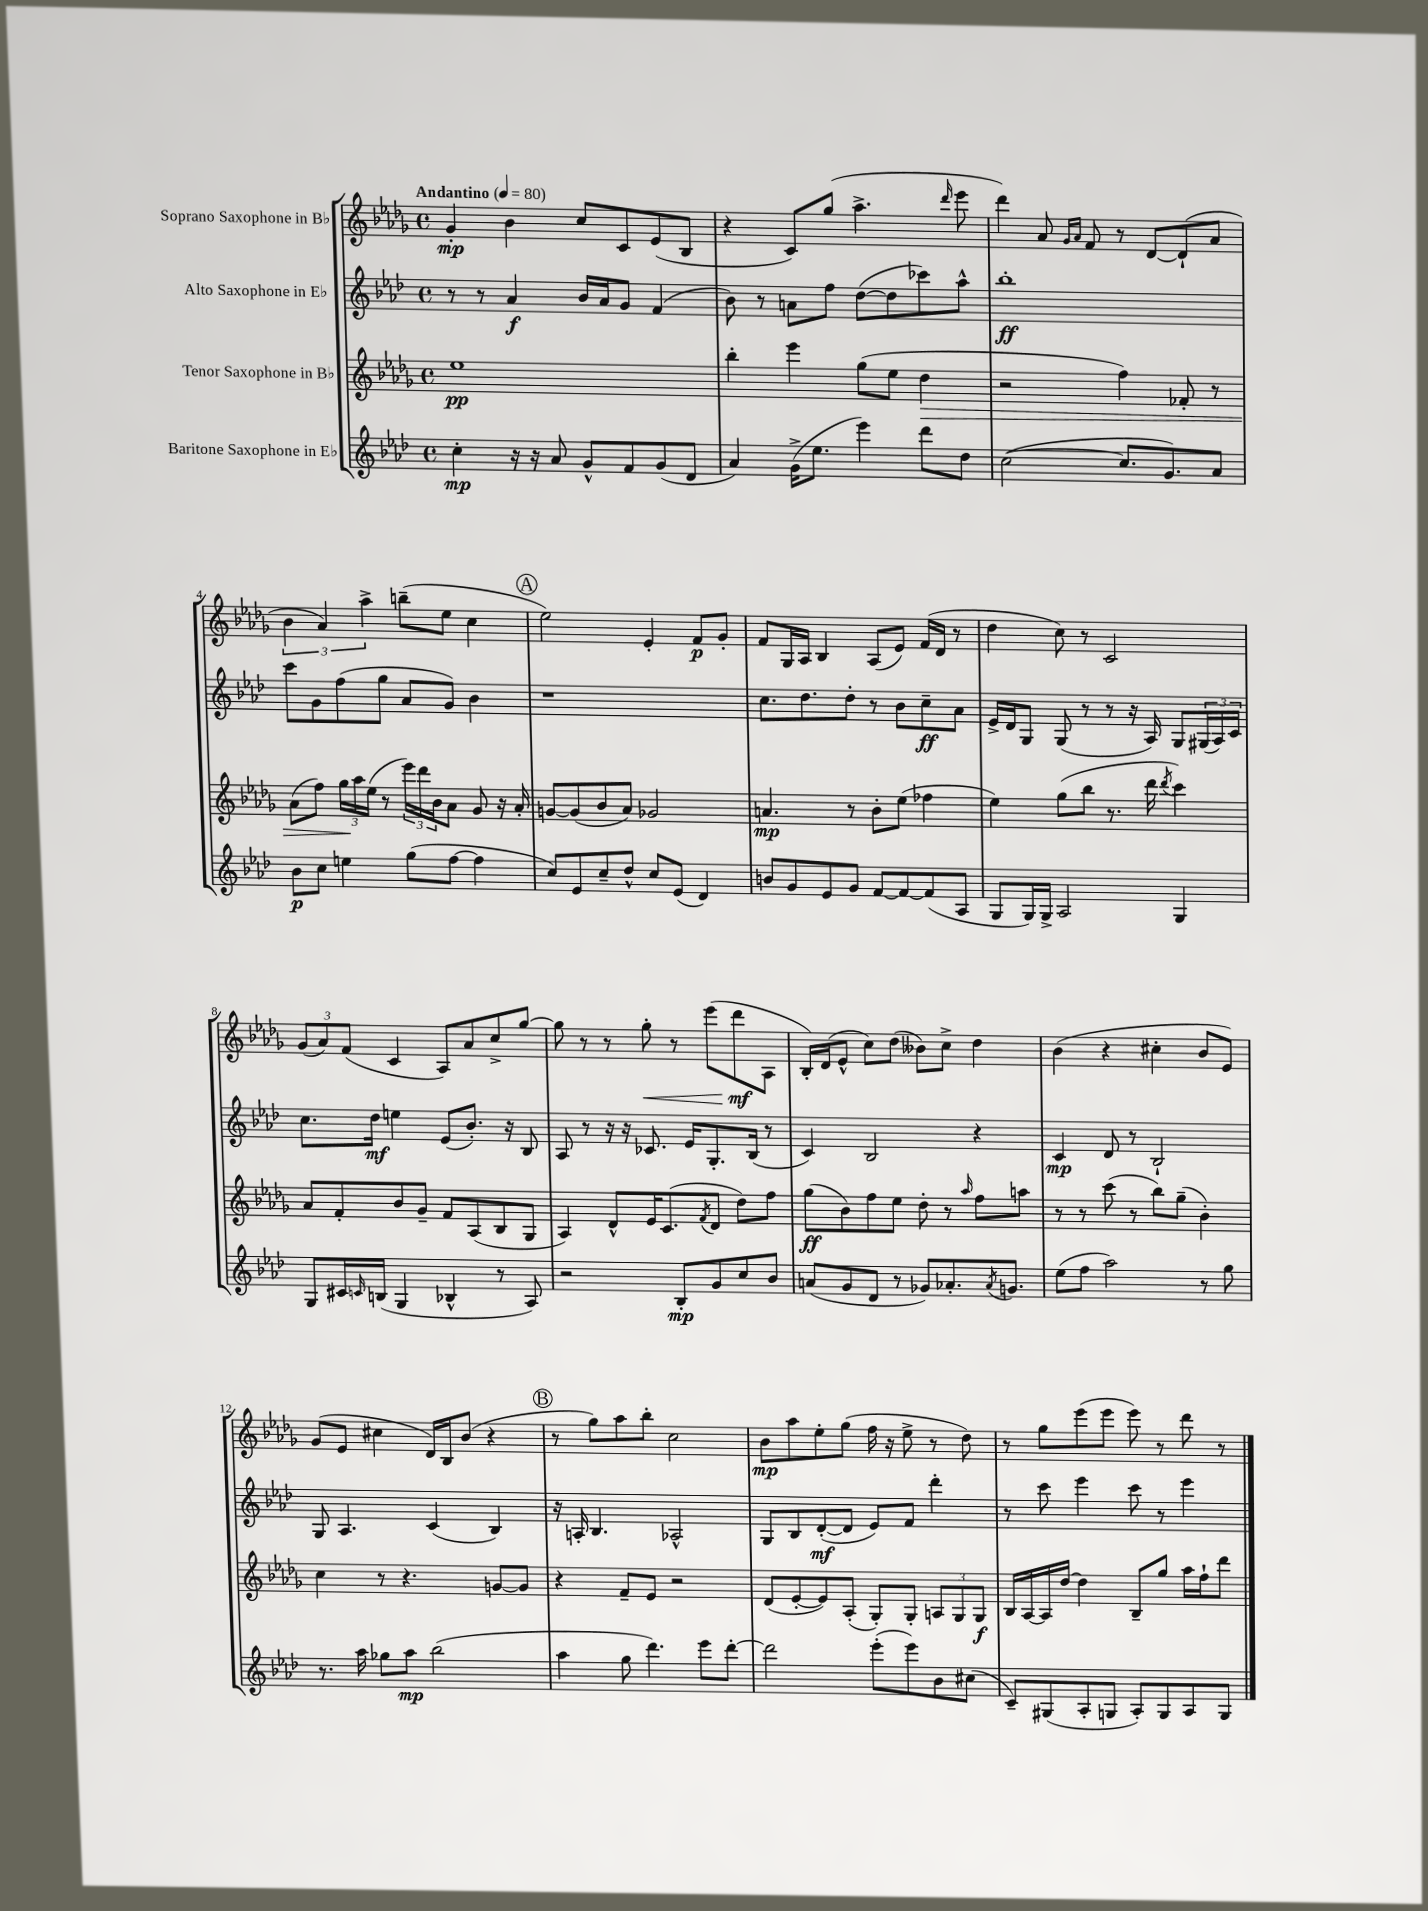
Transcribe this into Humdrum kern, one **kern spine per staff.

**kern	**kern	**kern	**kern
*staff4	*staff3	*staff2	*staff1
*clefG2	*clefG2	*clefG2	*clefG2
*k[b-e-a-d-]	*k[b-e-a-d-g-]	*k[b-e-a-d-]	*k[b-e-a-d-g-]
*M4/4	*M4/4	*M4/4	*M4/4
*met(c)	*met(c)	*met(c)	*met(c)
*MM80	*MM80	*MM80	*MM80
4cc'	1ee-	8r	4g-'
.	.	8r	.
16r	.	4a-	4b-
16r	.	.	.
8a-	.	.	.
8g^^	.	16b-	8cc
.	.	16a-	.
8f	.	8g	8c
(8g	.	(4f	(8e-
8d-	.	.	8B-
=	=	=	=
4a-)	4bb-'	8b-)	4r
.	.	8r	.
(16g^	4eee-	8a	8c)
8.ee-	.	.	.
.	.	8ff	(8gg-
4eee-)	(8gg-	([8dd-	4.aa-^
.	8ee-	8dd-]	.
8ddd-	4dd-	8ccc-)	.
.	.	.	16qqddd-
8dd-	.	8aa-^^	8eee-
=	=	=	=
([2cc	2r	1bb-'	4ddd-)
.	.	.	8a-
.	.	.	16qqg-
.	.	.	16qqa-
.	.	.	8f
8.cc]	4ff)	.	8r
.	.	.	[8d-
8.g)	.	.	.
.	8f-'	.	(8d-`]
8a-	8r	.	8a-
=	=	=	=
8b-	(8a-	8ccc	6b-
8cc	8ff)	8g	.
.	.	.	6a-)
4ee	24gg-	(8ff	.
.	24aa-	.	.
.	(24ee-	.	6aa-^
.	8r	8gg	.
(8gg	24eee-)	8a-	(8bb~
.	24ddd-	.	.
.	24b-	.	.
[8ff	8a-	8g)	8ee-
4ff]	8g-	4b-	4cc
.	16r	.	.
.	16a-'	.	.
=	=	=	=
8cc)	[8g	1r	2ee-)
8e-	(8g]	.	.
8cc~	8b-	.	.
8dd-^^	8a-)	.	.
8cc	2g-	.	4e-'
(8e-	.	.	.
4d-)	.	.	8f
.	.	.	8g-'
=	=	=	=
8b	4.a	8.cc	8f
8g	.	.	16G-
.	.	8.dd-	16A-
8e-	.	.	4B-
8g	8r	8dd-'	.
[8f	8b-'	8r	(8A-
8f_	(8ee-	8b-	8e-)
(8f]	4ff-	8cc~	(16f
.	.	.	16d-
8A-	.	8a-	8r
=	=	=	=
8G	4ee-)	16e-^	4dd-
.	.	16d-	.
16G)	.	8G	.
16G^	.	.	.
2A-	(8gg-	(8G	8cc)
.	8bb-	8r	8r
.	8.r	8r	2c
.	.	16r	.
.	16ddd-	16A-)	.
.	8qddd-	.	.
4G	4ccc)	8G	.
.	.	(24G#	.
.	.	24A-)	.
.	.	24c	.
=	=	=	=
8G	8a-	8.cc	(12g-
.	.	.	12a-)
16c#	8f'	.	.
.	.	.	(12f
16qqc	.	.	.
(16B	.	16dd-	.
4G	8b-	4ee	4c
.	8g-~	.	.
4B-^^	8f	(8e-	8A-)
.	(8A-	8.b-')	8a-
8r	8B-	.	8cc^
.	.	16r	.
8A-)	8G-	8B-	[8gg-
=	=	=	=
2r	4A-)	8A-	8gg-]
.	.	8r	8r
.	8d-^^	16r	8r
.	.	16r	.
.	16e-	8.c-	8gg-'
.	(8.c	.	.
8B-'	.	.	8r
.	.	16e-	.
.	8qf	.	.
8g	8d-	8.G'	(8eee-
8cc	8dd-)	.	8ddd-
.	.	(16B-	.
8b-	8ff	8r	8A-
=	=	=	=
(8a	(8gg-	4c)	16B-')
.	.	.	(16d-
8g	8b-)	.	8e-^^
8d-	8ff	2B-	8cc)
8r	8ee-	.	(8dd-
8g-)	8dd-'	.	8b--)
8.a-'	8r	.	8cc^
.	16qqaa-	.	.
.	8ff	4r	4dd-
8qa-	.	.	.
8.g	.	.	.
.	8aa	.	.
=	=	=	=
(8ee-	8r	4c	(4b-
8ff	8r	.	.
2aa-)	(8ccc	8d-	4r
.	8r	8r	.
.	8bb-)	2B-`	4cc#'
.	(8gg-~	.	.
8r	4b-')	.	8b-
8gg	.	.	8e-)
=	=	=	=
8.r	4cc	8G	(8g-
.	.	4.A-	8e-
16aa-	.	.	.
8gg-	8r	.	4cc#
8aa-	4.r	.	.
(2bb-	.	(4c	16d-)
.	.	.	16B-
.	.	.	(8b-
.	[8g	4B-)	4r
.	8g]	.	.
=	=	=	=
4aa-	4r	16r	8r
.	.	16A'	.
.	.	4.B-	8gg-)
8gg	8f~	.	8aa-
4.ddd-)	8e-	.	8bb-'
.	2r	2A-^^	2cc
8eee-	.	.	.
[8ddd-'	.	.	.
=	=	=	=
2ddd-]	(8d-	8G	8b-
.	[8e-'	8B-	8aa-
.	8e-])	([8d-'	8ee-'
.	(8A-'	8d-]	(8gg-
(8eee-'	8G-')	8e-)	16ff
.	.	.	16r
8eee-)	8G-'	8f	8ee-^
8b-	12A	4ddd-'	8r
.	12G-	.	.
(8cc#	.	.	8dd-)
.	12G-	.	.
=	=	=	=
8c~)	16B-	8r	8r
.	[16A-	.	.
(8G#	16A-]	8ccc	8gg-
.	[16dd-	.	.
8A-'	4dd-]	4eee-	(8eee-
8G	.	.	8eee-
8A-')	8B-~	8ccc	8eee-)
8G	8gg-	8r	8r
8A-	16aa-	4eee-	8ddd-
.	16ff`	.	.
8G	8ddd-	.	8r
==	==	==	==
*-	*-	*-	*-
